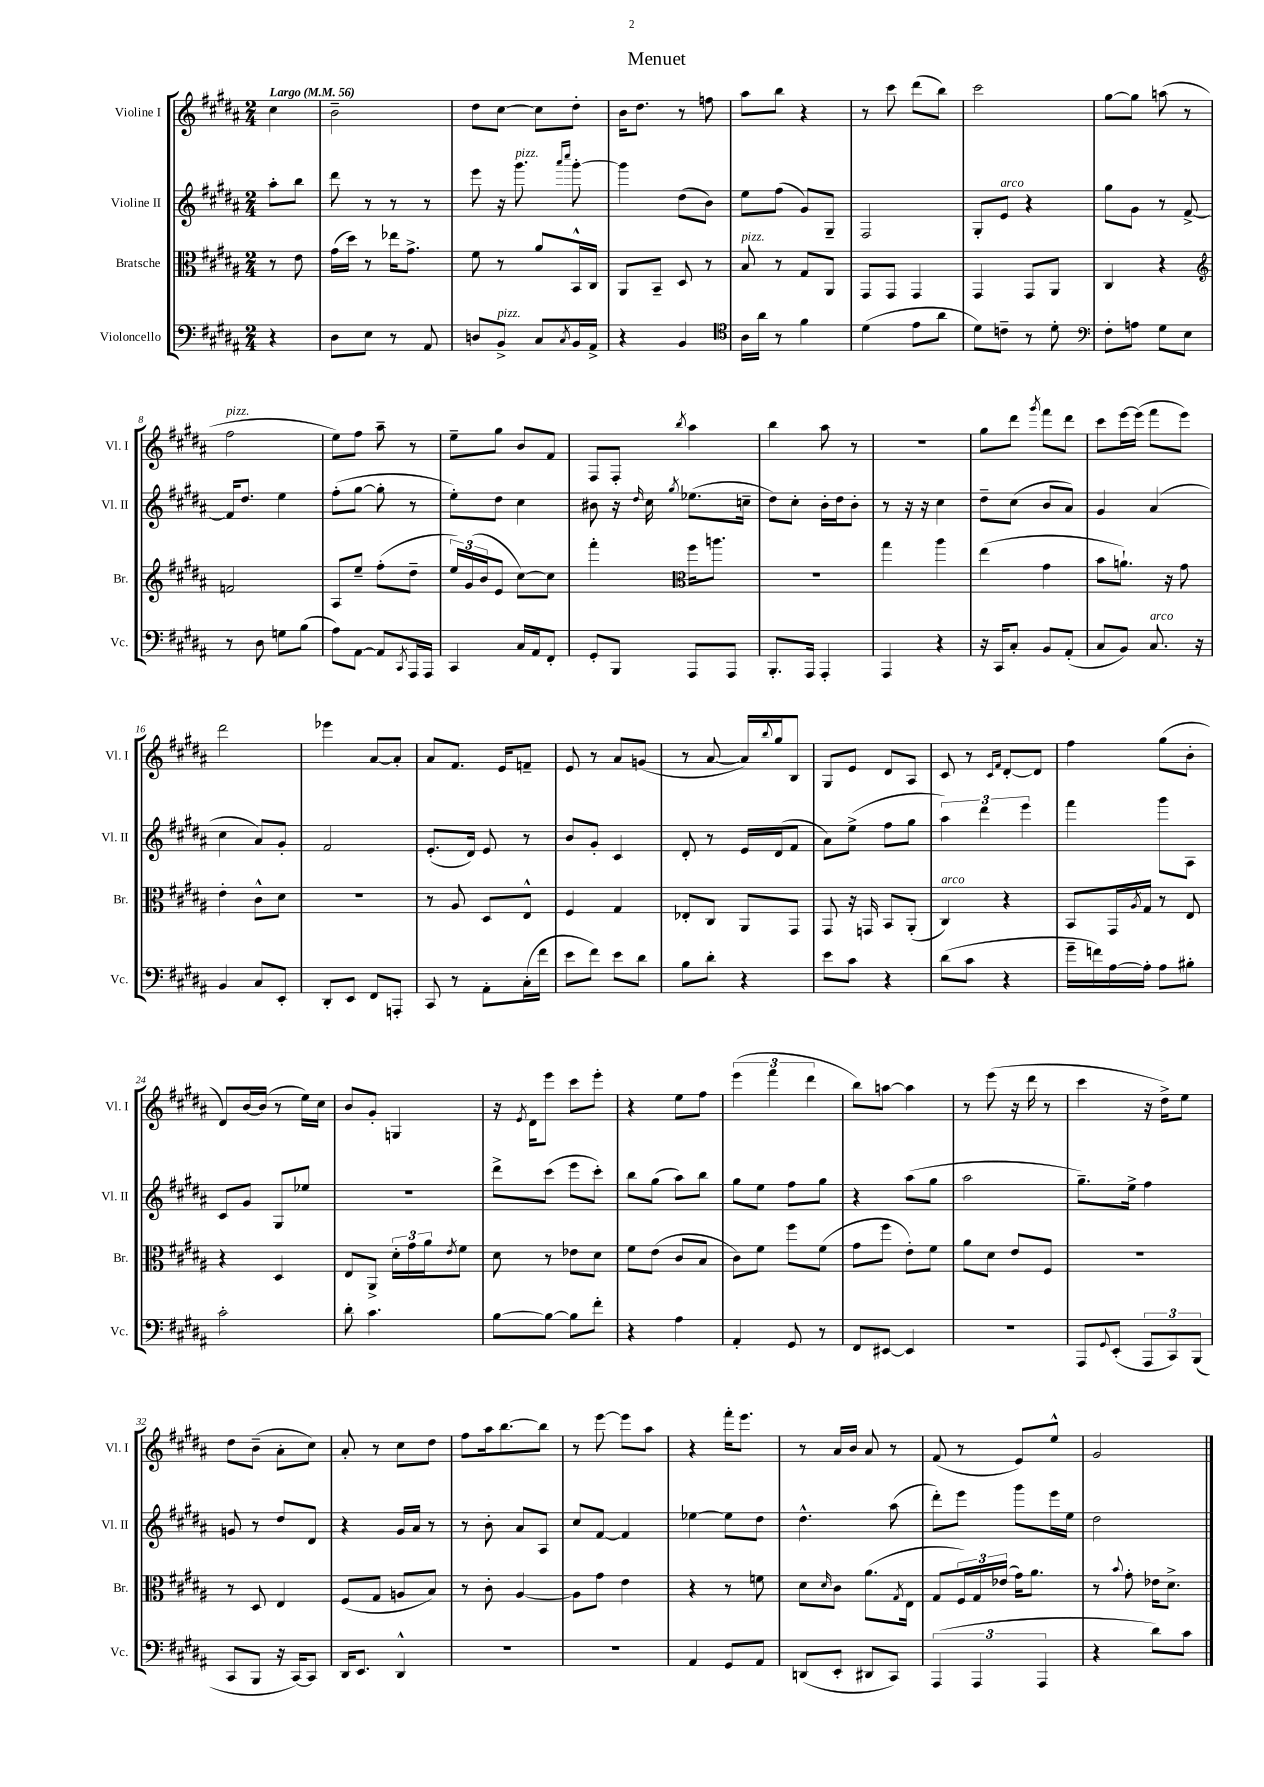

**kern	**kern	**kern	**kern
*part4	*part3	*part2	*part1
*staff4	*staff3	*staff2	*staff1
*I"Violoncello	*I"Bratsche	*I"Violine II	*I"Violine I
*I'Vc.	*I'Br.	*I'Vl. II	*I'Vl. I
*clefF4	*clefC3	*clefG2	*clefG2
*k[f#c#g#d#a#]	*k[f#c#g#d#a#]	*k[f#c#g#d#a#]	*k[f#c#g#d#a#]
*M2/4	*M2/4	*M2/4	*M2/4
*MM56	*MM56	*MM56	*MM56
=	=	=	=
!	!	!	!LO:TX:a:B:t=Largo
4r	8r	8aa#'\L	4cc#\
.	8e\	8bb\J	.
=1	=1	=1	=1
8D#\L	(16g#\LL	8ddd#\	2b~\
.	16dd#\JJ)	.	.
8E\J	8r	8r	.
8r	16ee-X\KL	8r	.
.	8.g#^\J	.	.
8AA#/	.	8r	.
=2	=2	=2	=2
8Dn/L	8f#\	8eee\	8dd#\L
!LO:TX:a:i:t=pizz.	!	!	!
8BB^/J	8r	16r	[8cc#\J
!	!	!LO:TX:a:i:t=pizz.	!
.	.	8.ggg#\	.
8C#/L	8a#/L	.	8cc#\L]
.	.	16qqaaa#/LL	.
8qC#/	.	16qqcccc#/JJ	.
16BB/L	16BB^^/L	[8ggg#'\	8dd#'\J
16AA#^/JJ	16C#/JJ	.	.
=3	=3	=3	=3
4r	8AA#/L	4ggg#\]	16b\KL
.	.	.	8.dd#\J
.	8BB~/J	.	.
4BB/	8D#/	(8dd#\L	8r
.	8r	8b\J)	8ffn\
=4	=4	=4	=4
*clefC4	*	*	*
!	!LO:TX:a:i:t=pizz.	!	!
16A#\LL	8B/	8ee\L	8aa#\L
16a#\JJ	.	.	.
8r	8r	(8ff#\J	8bb\J
4f#\	8G#/L	8g#/L)	4r
.	8AA#/J	8G#~/J	.
=5	=5	=5	=5
(4d#\	8GG#/L	2F#/	8r
.	8GG#/J	.	8ccc#\
8e\L	4GG#/	.	(8ddd#\L
8a#\J	.	.	8bb\J)
=6	=6	=6	=6
8d#\L)	4GG#/	8G#'/L	2ccc#\
!	!	!LO:TX:a:i:t=arco	!
8cn~\J	.	8e/J	.
8r	8GG#/L	4r	.
8d#'\	8AA#/J	.	.
=7	=7	=7	=7
*clefF4	*	*	*
8F#'\L	4C#/	8gg#\L	[8gg#\L
8An\J	.	8g#\J	8gg#\J]
8G#\L	4r	8r	(8aan\
8E\J	.	[8f#^/	8r
!!LO:LB:g=z
=8	=8	=8	=8
*	*clefG2	*	*
!	!	!	!LO:TX:a:i:t=pizz.
8r	2fn/	16f#/KL]	2ff#\
.	.	8.dd#/J	.
8D#\	.	.	.
8Gn\L	.	4ee\	.
(8B\J	.	.	.
=9	=9	=9	=9
8A#\L)	8A#/L	(8ff#'\L	8ee\L)
[8AA#\J	8ee~/J	[8gg#\J	8ff#\J
8AA#/L]	(8ff#'\L	8gg#'\]	8aa#~\
8qCC#/	.	.	.
16AAA#/L	8dd#~\J	8r	8r
16AAA#/JJ	.	.	.
=10	=10	=10	=10
4CC#/	24ee/LL)	8ee'\L)	8ee~\L
.	(24g#/	.	.
.	24b/J	.	.
.	8e/J	8dd#\J	8gg#\J
16C#/LL	[8cc#\L)	4cc#\	8b/L
16AA#/J	.	.	.
8FF#'/J	8cc#\J]	.	8f#/J
=11	=11	=11	=11
8GG#'/L	4fff#'\	8b#X\	8F#/L
8BBB/J	.	16r	8F#'/J
.	.	16qqdd#/	.
.	.	16cc#\	.
*	*clefC3	*	*
.	.	8qgg#/	8qbb/
8AAA#/L	16ff#\KL	(8.ee-X\L	4aa#\
.	8.aan\J	.	.
8AAA#/J	.	.	.
.	.	16ccn~\Jk	.
=12	=12	=12	=12
8.BBB'/L	2r	8dd#\L)	4bb\
.	.	8cc#'\J	.
16AAA#/Jk	.	.	.
4AAA#'/	.	16b'\LL	8aa#\
.	.	16dd#\J	.
.	.	8b'\J	8r
=13	=13	=13	=13
4AAA#/	4gg#\	8r	2r
.	.	16r	.
.	.	16r	.
4r	4aa#\	4cc#\	.
=14	=14	=14	=14
16r	(4ee\	8dd#~\L	8gg#\L
16CC#/KL	.	.	.
8C#'/J	.	(8cc#\J	8ddd#\J
.	.	.	8qggg#/
8BB/L	4g#\	8b/L	8fff#\L
(8AA#'/J	.	8a#/J)	8ddd#\J
=15	=15	=15	=15
8C#/L	8b\L	4g#/	8ccc#\L
8BB/J)	8.an`\J)	.	[16eee\L
.	.	.	(16eee\JJ]
!LO:TX:a:i:t=arco	!	!	!
8.C#/	.	(4a#/	8fff#\L
.	16r	.	.
.	8g#\	.	8eee\J)
16r	.	.	.
!!LO:LB:g=z
=16	=16	=16	=16
4BB/	4e'\	4cc#\	2ddd#\
8C#/L	8c#^^\L	8a#/L)	.
8EE'/J	8d#\J	8g#'/J	.
=17	=17	=17	=17
8DD#'/L	2r	2f#/	4eee-X\
8EE/J	.	.	.
8FF#/L	.	.	[8a#/L
8AAAn'/J	.	.	8a#'/J]
=18	=18	=18	=18
8CC#/	8r	(8.e'/L	8a#/L
8r	8A#/	.	8.f#/J
.	.	16d#/Jk)	.
8AA#'\L	8D#/L	8e/	.
.	.	.	16e/KL
(16C#'\L	8E^^/J	8r	8fn~/J
16f#\JJ	.	.	.
=19	=19	=19	=19
8e\L	4F#/	8b/L	8e/
8f#\J)	.	8g#'/J	8r
8e\L	4G#/	4c#/	8a#/L
8d#\J	.	.	(8gn/J
=20	=20	=20	=20
8B\L	8E-X'/L	8d#'/	8r
8d#'\J	8C#/J	8r	[8a#/
4r	8AA#/L	16e/LL	16a#/LL])
.	.	.	8qqbb/
.	.	(16d#/J	16gg#/J
.	8GG#/J	8f#/J	8B/J
=21	=21	=21	=21
8e\L	8GG#/	8a#\L)	8G#/L
8c#\J	16r	(8ee^\J	8e/J
.	16GGn/	.	.
4r	8BB/L	8ff#\L	8d#/L
.	(8AA#'/J	8gg#\J	8A#/J
=22	=22	=22	=22
!	!LO:TX:a:i:t=arco	!	!
(8d#\L	4C#/)	6aa#\)	8c#/
8c#\J	.	.	8r
.	.	6ddd#\	.
.	.	.	16qqc#/LL
.	.	.	16qqf#/JJ
4r	4r	.	[8d#'/L
.	.	6eee\	.
.	.	.	8d#/J]
=23	=23	=23	=23
16g#~\LL	8BB/L	4fff#\	4ff#\
16fn\)	.	.	.
[16A#\	16GG#/L	.	.
.	8qA#/	.	.
16A#'\JJ]	16G#/JJ	.	.
8A#\L	8r	8ggg#\L	(8gg#\L
8B#X'\J	8E/	8A#\J	8b'\J
!!LO:LB:g=z
=24	=24	=24	=24
2c#'\	4r	8c#/L	8d#/L)
.	.	8g#/J	[16b/L
.	.	.	(16b/JJ]
.	4D#/	8G#/L	8r
.	.	8ee-X/J	16ee\LL)
.	.	.	16cc#\JJ
=25	=25	=25	=25
8d#'\	8E/L	2r	8b/L
4.c#\	8AA#^/J	.	8g#'/J
.	24d#'\LL	.	4Gn/
.	24g#\	.	.
.	24a#\J	.	.
.	8qe/	.	.
.	8f#\J	.	.
=26	=26	=26	=26
[8B\L	8d#\	8ddd#^\L	16r
.	.	.	8qe/
.	.	.	16d#\KL
8B\J_	8r	(8ccc#\J	8eee\J
8B\L]	8e-X\L	8eee\L	8ccc#\L
8f#'\J	8d#\J	8ccc#'\J)	8eee'\J
=27	=27	=27	=27
4r	8f#\L	8bb\L	4r
.	(8e\J	(8gg#\J	.
4A#\	8c#/L	8aa#\L)	8ee\L
.	8B/J	8bb\J	8ff#\J
=28	=28	=28	=28
4AA#'/	8c#\L)	8gg#\L	(6eee\
.	8f#\J	8ee\J	.
.	.	.	6fff#\
8GG#/	8ff#\L	8ff#\L	.
.	.	.	6ddd#\
8r	(8f#\J	8gg#\J	.
=29	=29	=29	=29
8FF#/L	8g#\L	4r	8bb\L)
[8EE#X/J	8ff#\J	.	[8aan\J
4EE#/]	8e'\L)	(8aa#\L	4aa\]
.	8f#\J	8gg#\J	.
=30	=30	=30	=30
2r	8a#\L	2aa#\	8r
.	8d#\J	.	(8eee\
.	8e/L	.	16r
.	.	.	16ddd#\
.	8F#/J	.	8r
=31	=31	=31	=31
8AAA#/L	2r	8.gg#~\L)	4ccc#\
8qqGG#/	.	.	.
(8EE'/J	.	.	.
.	.	16ee^\Jk	.
12AAA#/L	.	4ff#\	16r
.	.	.	16dd#^\KL)
12CC#/)	.	.	.
.	.	.	8ee\J
(12BBB/J	.	.	.
!!LO:LB:g=z
=32	=32	=32	=32
8CC#/L	8r	8gn/	8dd#\L
8BBB/J	8D#/	8r	(8b~\J
16r	4E/	8dd#/L	8a#'\L
[16CC#/KL)	.	.	.
8CC#/J]	.	8d#/J	8cc#\J)
=33	=33	=33	=33
16DD#/KL	(8F#/L	4r	8a#'/
8.EE/J	.	.	.
.	8G#/J	.	8r
4DD#^^/	8An/L	16g#/LL	8cc#\L
.	.	16a#/JJ	.
.	8B/J)	8r	8dd#\J
=34	=34	=34	=34
2r	8r	8r	8ff#\L
.	8c#'\	8b'\	16aa#\k
.	.	.	[8.bb\
.	[4A#/	8a#/L	.
.	.	8A#/J	8bb\J]
=35	=35	=35	=35
2r	8A#\L]	8cc#/L	8r
.	8g#\J	[8f#/J	[8eee\
.	4e\	4f#/]	8eee\L]
.	.	.	8aa#\J
=36	=36	=36	=36
4AA#/	4r	[4ee-X\	4r
8GG#/L	8r	8ee-\L]	16fff#'\KL
.	.	.	8.eee\J
8AA#/J	8fn\	8dd#\J	.
=37	=37	=37	=37
(8DDn/L	8d#\L	4.dd#^^\	8r
.	16qqd#/	.	.
8EE'/J	8c#\J	.	16a#/LL
.	.	.	16b/JJ
8DD#X/L	(8.a#\L	.	8a#/
8CC#/J)	.	(8aa#\	8r
.	8qG#/	.	.
.	16E\Jk	.	.
=38	=38	=38	=38
(6AAA#/	8G#/L	8ddd#'\L)	(8f#/
.	24F#/L)	8eee\J	8r
6AAA#/	24G#/	.	.
.	(24e-X/JJ	.	.
.	16g#\KL)	8ggg#\L	8e/L)
.	8.a#\J	.	.
6AAA#/	.	.	.
.	.	16eee\L	8ee^^/J
.	.	16ee\JJ	.
=39	=39	=39	=39
4r	8r	2dd#\	2g#/
.	8qqb/	.	.
.	8g#'\	.	.
8d#\L)	16e-X\KL	.	.
.	8.d#^\J	.	.
8c#\J	.	.	.
==	==	==	==
*-	*-	*-	*-
